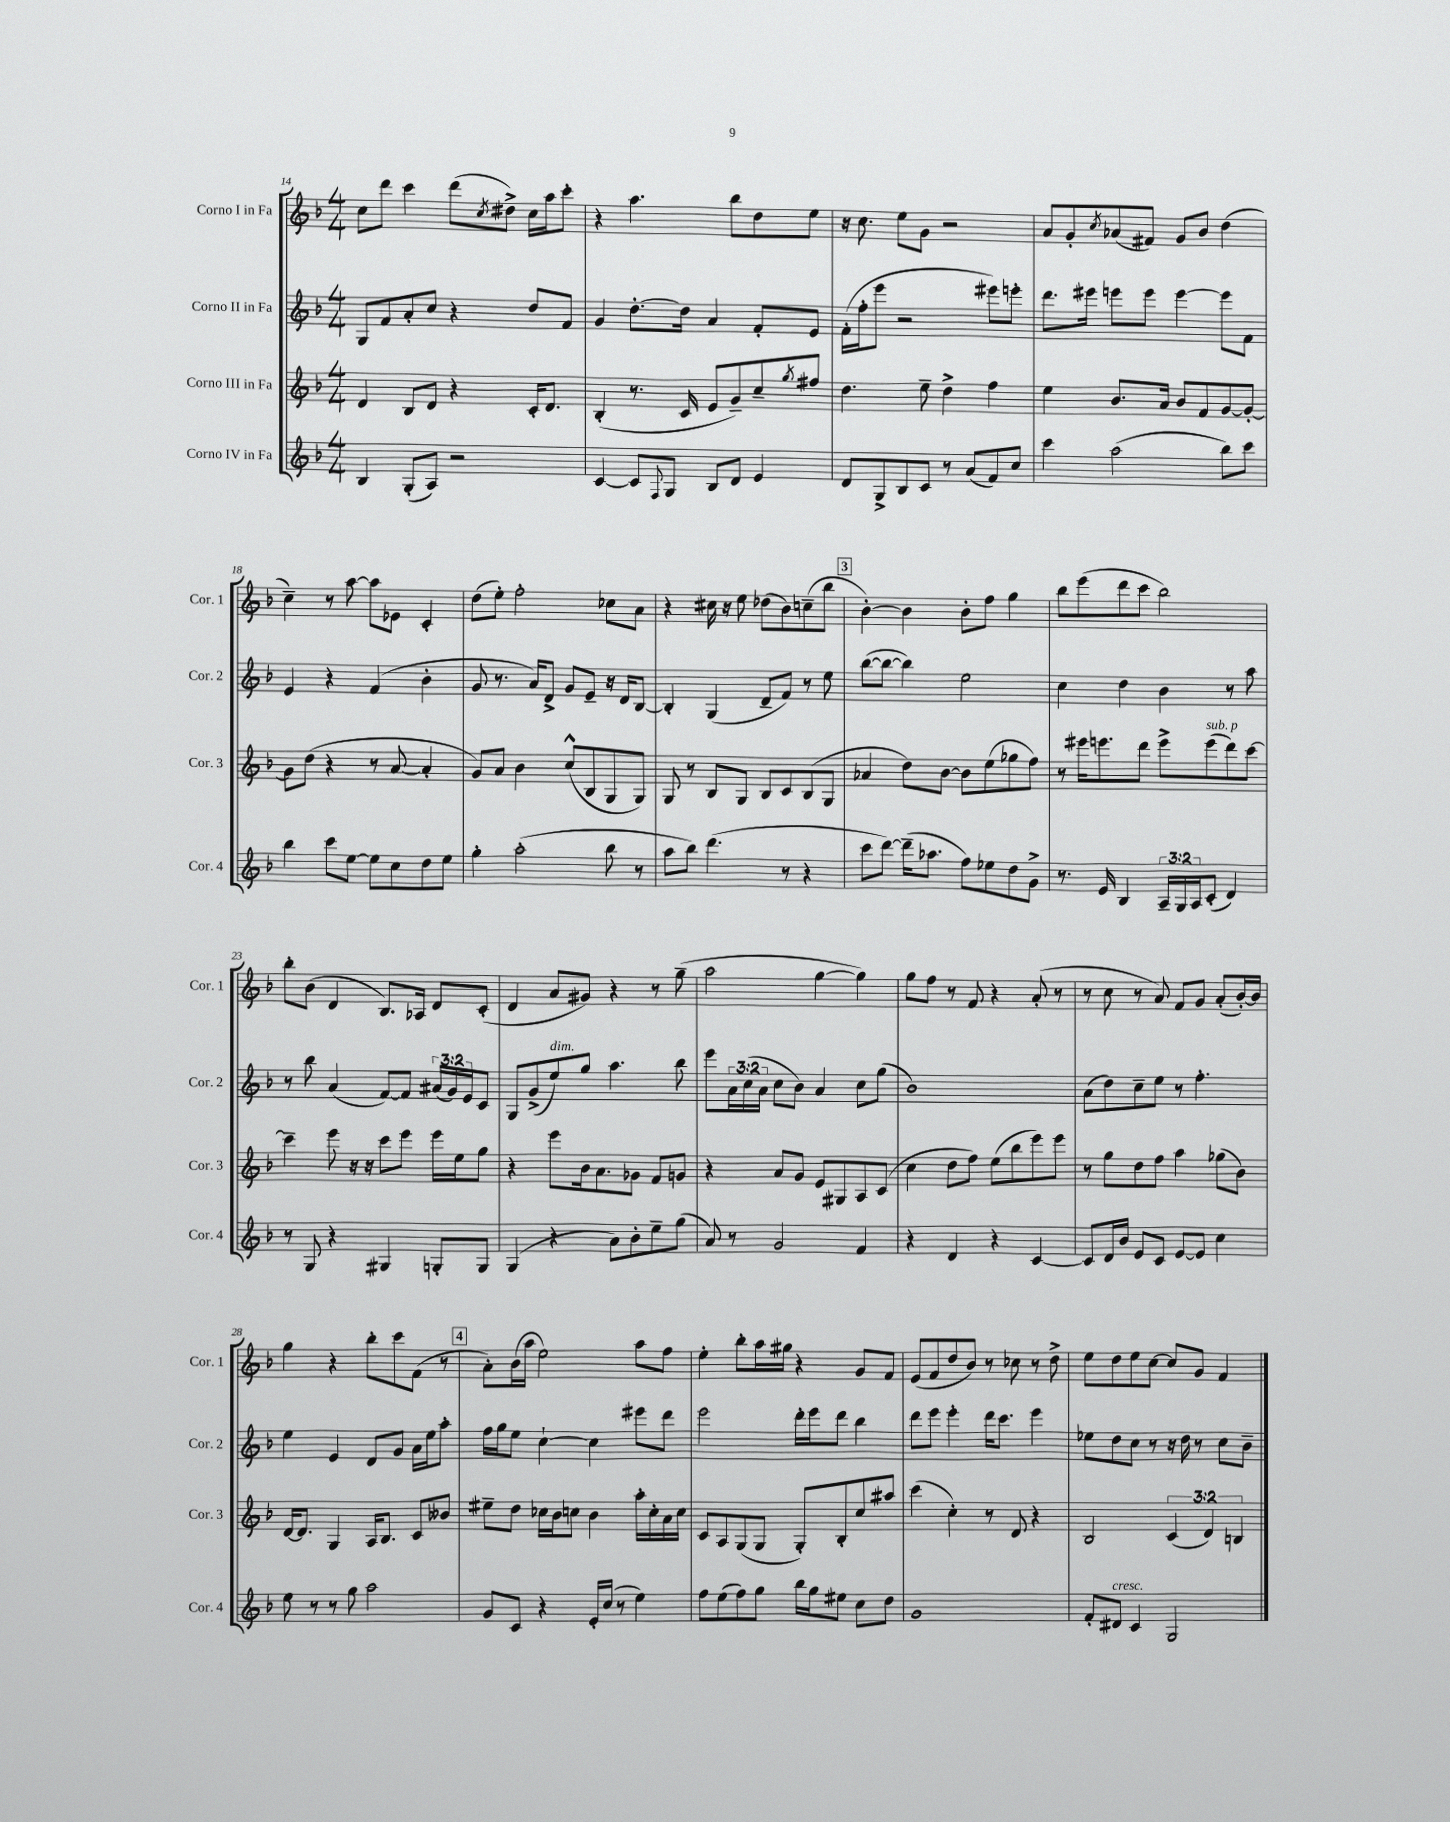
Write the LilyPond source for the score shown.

<<
\new StaffGroup <<
\new Staff = "s0" \with { instrumentName = "Corno I in Fa" shortInstrumentName = "Cor. 1" } {
    \clef treble \key f \major \numericTimeSignature \time 4/4
    c''8 d'''8 c'''4 d'''8( \acciaccatura { c''8 } dis''8->) c''16 a''16 c'''8-. |
    r4 a''4. bes''8 d''8 e''8 |
    r16 c''8. e''8 g'8 r2 |
    a'8 g'8-. \acciaccatura { c''8 } aes'8( fis'8) g'8 bes'8 d''4( |
    c''4--) r8 a''8~ a''8 ees'8 c'4-. |
    d''8( e''8-.) f''2-. ces''8 a'8 |
    r4 cis''16 r16 e''8 des''8( bes'8) c''8--( bes''8 |
    \mark \markup { \box "3" } bes'4~-.) bes'4 bes'8-. f''8 g''4 |
    bes''8 e'''8( d'''8 c'''8 bes''2) |
    bes''8-. bes'8( d'4 bes8.) aes16 d'8 c'8-.( |
    d'4 a'8 gis'8) r4 r8 g''8--( |
    a''2 g''4~ g''4) |
    g''8 f''8 r8 f'8 r4 a'8-.( r8 |
    r8 c''8 r8 a'8) f'8 g'8 a'8-.( bes'16~-.) bes'16 |
    g''4 r4 bes''8-. c'''8 f'8( r8 |
    \mark \markup { \box "4" } a'8-.) bes'16( a''16 e''2) a''8 f''8 |
    e''4-. bes''8-. a''16 gis''16 r4 g'8 f'8 |
    e'8( f'8 d''8 bes'8) r8 ces''8 r8 d''8-> |
    e''8 d''8 e''8 c''8~ c''8 g'8 f'4 \bar "|." |
}
\new Staff = "s1" \with { instrumentName = "Corno II in Fa" shortInstrumentName = "Cor. 2" } {
    \clef treble \key f \major \numericTimeSignature \time 4/4 \override Staff.TupletNumber.text = #tuplet-number::calc-fraction-text
    g8 f'8 a'8-. c''8 r4 d''8 f'8 |
    g'4 d''8.~-. d''16 a'4 f'8-. e'8 |
    f'16-.( f''16-. e'''8 r2 eis'''8) e'''8-. |
    d'''8. eis'''16 e'''8 e'''8 e'''4~ e'''8 f'8 |
    e'4 r4 f'4( bes'4-. |
    g'8 r8. a'16) d'8-> g'8 e'8-- r16 d'16 bes8~ |
    bes4-. g4( d'8-- f'8) r8 e''8 |
    \mark \markup { \box "3" } bes''8~( bes''8~ bes''4) e''2 |
    c''4 d''4 bes'4 r8 a''8 |
    r8 bes''8 a'4( f'8~) f'8 \tuplet 3/2 { ais'16( g'16) e'16 } c'8 |
    g8 g'8->( e''8^\markup { \italic "dim." }) g''8 a''4. bes''8 |
    e'''8 \tuplet 3/2 { a'16 c''16( a'16 } c''8 bes'8) a'4 c''8 g''8( |
    bes'1) |
    a'8( d''8) c''8-- e''8 r8 f''4.-. |
    e''4 e'4 d'8 g'8 a'16 e''16 a''8-. |
    \mark \markup { \box "4" } f''16 g''16 e''8 c''4~-! c''4 eis'''8 d'''8 |
    e'''2 d'''16-. e'''16 d'''8 bes''4 |
    d'''8 e'''8 e'''4-. d'''16 c'''8. e'''4 |
    ees''8 d''8 c''8 r8 r16 d''16 r8 c''8 bes'8-- \bar "|." |
}
\new Staff = "s2" \with { instrumentName = "Corno III in Fa" shortInstrumentName = "Cor. 3" } {
    \clef treble \key f \major \numericTimeSignature \time 4/4 \override Staff.TupletNumber.text = #tuplet-number::calc-fraction-text
    d'4 bes8 d'8 r4 c'16-. d'8. |
    bes4-.( r8. c'16 e'8 g'8--) c''8-- \acciaccatura { g''8 } fis''8 |
    d''4. e''8-- d''4-> f''4 |
    e''4 bes'8. a'16 bes'8 f'8 g'8~ g'8~-. |
    g'8 d''8( r4 r8 a'8~ a'4-. |
    g'8) a'8 bes'4 c''8-^( bes8 g8 g8) |
    g8 r8 bes8 g8 bes8 c'8 bes8( g8 |
    \mark \markup { \box "3" } aes'4 d''8) bes'8~ bes'8 e''8( ges''8 f''8) |
    r8 eis'''16 e'''8. d'''8 e'''8-> e'''8^\markup { \italic "sub. p" }( d'''8) c'''8~ |
    c'''4-- e'''8 r16 r16 c'''8 e'''8 e'''16 e''16 g''8 |
    r4 e'''8 bes'16 a'8. ges'8 f'8 g'8 |
    r4 a'8 g'8 e'8 gis8 a8 c'8( |
    c''4 d''8 f''8) e''8( bes''8 e'''8) e'''8 |
    r8 g''8 d''8 f''8 a''4 ges''8( bes'8) |
    d'16~ d'8. g4 a16 bes8. c'8 beses'8 |
    \mark \markup { \box "4" } eis''8-- d''8 ces''16 bes'16 c''8 bes'4 a''16-. c''16-. a'16 c''16 |
    c'8 a8 g8( g8 g8-.) bes8-. c''8 ais''8 |
    c'''4( c''4-.) r8 d'8 r4 |
    bes2 \tuplet 3/2 { c'4( d'4) b4 } \bar "|." |
}
\new Staff = "s3" \with { instrumentName = "Corno IV in Fa" shortInstrumentName = "Cor. 4" } {
    \clef treble \key f \major \numericTimeSignature \time 4/4 \override Staff.TupletNumber.text = #tuplet-number::calc-fraction-text
    bes4 g8-.( a8) r2 |
    c'4~ c'8 \appoggiatura { f8 } g8 bes8 d'8 e'4 |
    d'8 g8-> bes8 c'8 r8 a'8( f'8) c''8 |
    c'''4 a''2( bes''8) c'''8 |
    bes''4 c'''8 e''8~ e''8 c''8 d''8 e''8 |
    g''4-. a''2-.( bes''8 r8 |
    a''8 bes''8) d'''4.( r8 r4 |
    \mark \markup { \box "3" } c'''8 d'''8~) d'''16--( aes''8. f''8) ees''8 d''8 g'8-> |
    r8. e'16 bes4 \tuplet 3/2 { a16-- g16 a16 } c'8-.( d'4) |
    r8 g8 r4 gis4 g8-. g8 |
    g4( r4 a'8) bes'8-. e''8-- g''8( |
    a'8) r8 g'2 f'4 |
    r4 d'4 r4 c'4~ |
    c'8 d'16 bes'16 e'8 c'8 e'8~ e'8 c''4 |
    e''8 r8 r8 g''8 a''2 |
    \mark \markup { \box "4" } g'8 c'8 r4 e'16-. c''16( r8 e''4) |
    f''8 e''8( f''8) g''8 bes''16 g''16 eis''8 c''8 d''8 |
    g'1 |
    f'8-. dis'8^\markup { \italic "cresc." } c'4 g2 \bar "|." |
}
>>
>>
\layout { \context { \Score currentBarNumber = #14 } }
